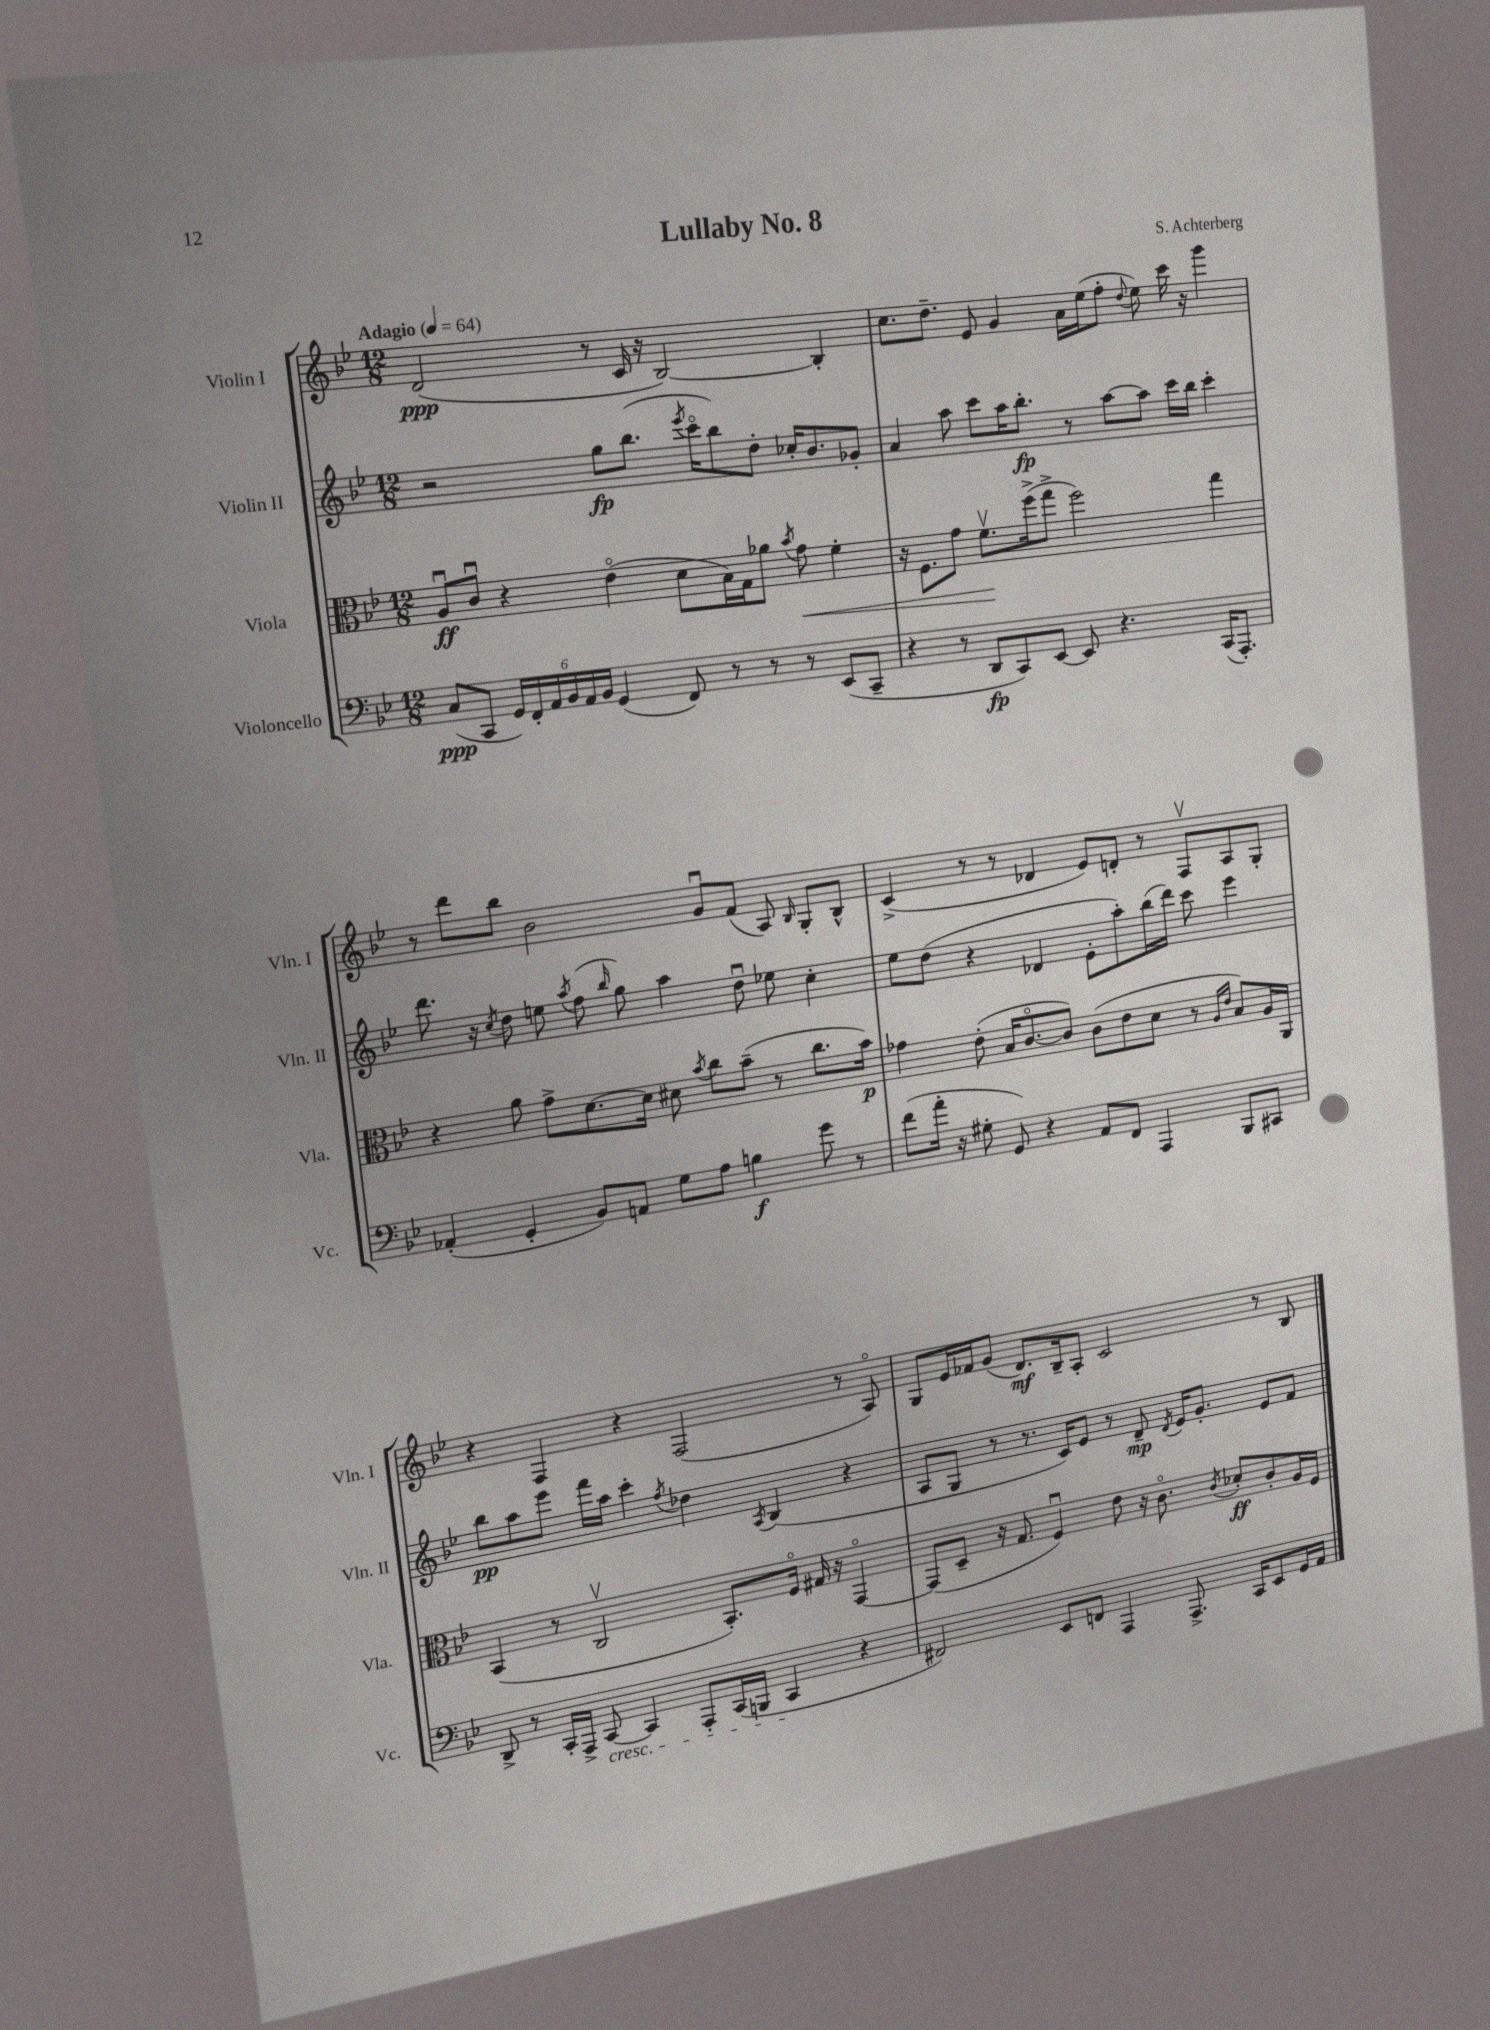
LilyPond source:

\header { title = "Lullaby No. 8" composer = "S. Achterberg" }
<<
\new StaffGroup <<
\new Staff = "s0" \with { instrumentName = "Violin I" shortInstrumentName = "Vln. I" } {
    \clef treble \key bes \major \numericTimeSignature \time 12/8 \tempo "Adagio" 4 = 64
    \autoBeamOff d'2\ppp( r8 c'16 r16 bes2~) bes4-. |
    c''8.[ d''8.]-- ees'8 g'4 a'16[ ees''16( f''8]-. \appoggiatura { d''8 } ees''8) c'''16 r16 g'''4 |
    r8 d'''8[ bes''8] bes'2 g'8[\downbow f'8]( a8) \grace { bes16 } g8[-. bes8]-^ |
    c'4->( r8 r8 des'4 ees'8[) d'8]-. r8 f8[\upbow a8 g8]-. |
    r4 f4 r4 f2( r8 a8\flageolet) |
    g8[ ees'16 fes'16 g'8]( d'8.[\mf) bes16-- a8]-. c'2 r8 bes8 \bar "|." |
}
\new Staff = "s1" \with { instrumentName = "Violin II" shortInstrumentName = "Vln. II" } {
    \clef treble \key bes \major \numericTimeSignature \time 12/8
    \autoBeamOff r2 g''8[\fp bes''8.]( \acciaccatura { ees'''8 } c'''16[\flageolet bes''8) d''8]-. ces''16[-. bes'8. ges'8]-. |
    a'4 a''8 c'''8[ a''16 bes''8.]-.\fp r8 a''8[~ a''8] c'''16[ bes''16] c'''4-. |
    d'''8. r16 \acciaccatura { c''8 } d''8 e''8 \acciaccatura { a''8 } f''8( \grace { bes''16 } g''8) a''4 d''8\downbow ees''8 c''4-. |
    ees''8[ d''8]( r4 des'4 ees'8[-. a''8-.) bes''16( d'''16]) c'''8 ees'''4 |
    bes''8[\pp a''8 ees'''8] f'''16[ a''16] c'''4-. \acciaccatura { f''8 } des''4 \acciaccatura { a8 } bes4( r4 |
    a8[ g8] r8 r8. c'16[) ees'8] r8 d'8--\mp \acciaccatura { d'8 } ees'16[ g'8.]-. ees'8[ f'8] \bar "|." |
}
\new Staff = "s2" \with { instrumentName = "Viola" shortInstrumentName = "Vla." } {
    \clef alto \key bes \major \numericTimeSignature \time 12/8
    \autoBeamOff a8[\downbow\ff c'8]\downbow r4 ees'4\flageolet( d'8[ bes16) g16 aes'8] \acciaccatura { bes'8 } g'8\< f'4-. |
    r16 f8.[ g'8] f'8.[\upbow\! f''16->( g''8]-> f''2) g''4 |
    r4 a'8 g'8[-> d'8.~ d'16] dis'8 \acciaccatura { bes'8 } c''8[ bes'8]--( r8 c''8.[ bes'16]\p) |
    ges'4 ees'8-.( bes16[ c'8.~\flageolet c'8]) c'8[( ees'8 d'8] r8 \grace { a16[ ees'16] } bes8[) a16 a,16] |
    bes,4( r8 c2\upbow bes,8.[-.) f16]\flageolet gis16 r16 g,4~\flageolet |
    g,8[( d8]-- r16 g8. f4\downbow) ees'8 r16 c'8.\flageolet \acciaccatura { c'8 } des'8[-.\ff c'8-. a16 f16] \bar "|." |
}
\new Staff = "s3" \with { instrumentName = "Violoncello" shortInstrumentName = "Vc." } {
    \clef bass \key bes \major \numericTimeSignature \time 12/8
    \autoBeamOff c8[\ppp( c,8] \tuplet 6/4 { g,16[) f,16-. a,16 bes,16 a,16 bes,16] } g,4( f,8) r8 r8 r8 ees,8[( c,8]-- |
    r4 r8 d,8[\fp c,8) ees,8]~ ees,8 r4. c,16[( a,,8.]-.) |
    aes,4-.( g,4-. bes,8[) a,8] g8[ a8] b4\f g'8 r8 |
    f'8[( a'16]-. r16 gis8-. g,8) r4 a,8[ f,8] a,,4 bes,,8[ cis,8] |
    d,8-> r8 c,16[-. a,,16]-> c,8~\cresc c,4 a,,8[-. c,16( b,,16] c,4\! r4 |
    fis,2) ees,8[ f,8] a,,4 a,,8.-> c,16[ ees,8 g,16 a,16] \bar "|." |
}
>>
>>
\layout { \context { \Score \remove "Bar_number_engraver" } }
